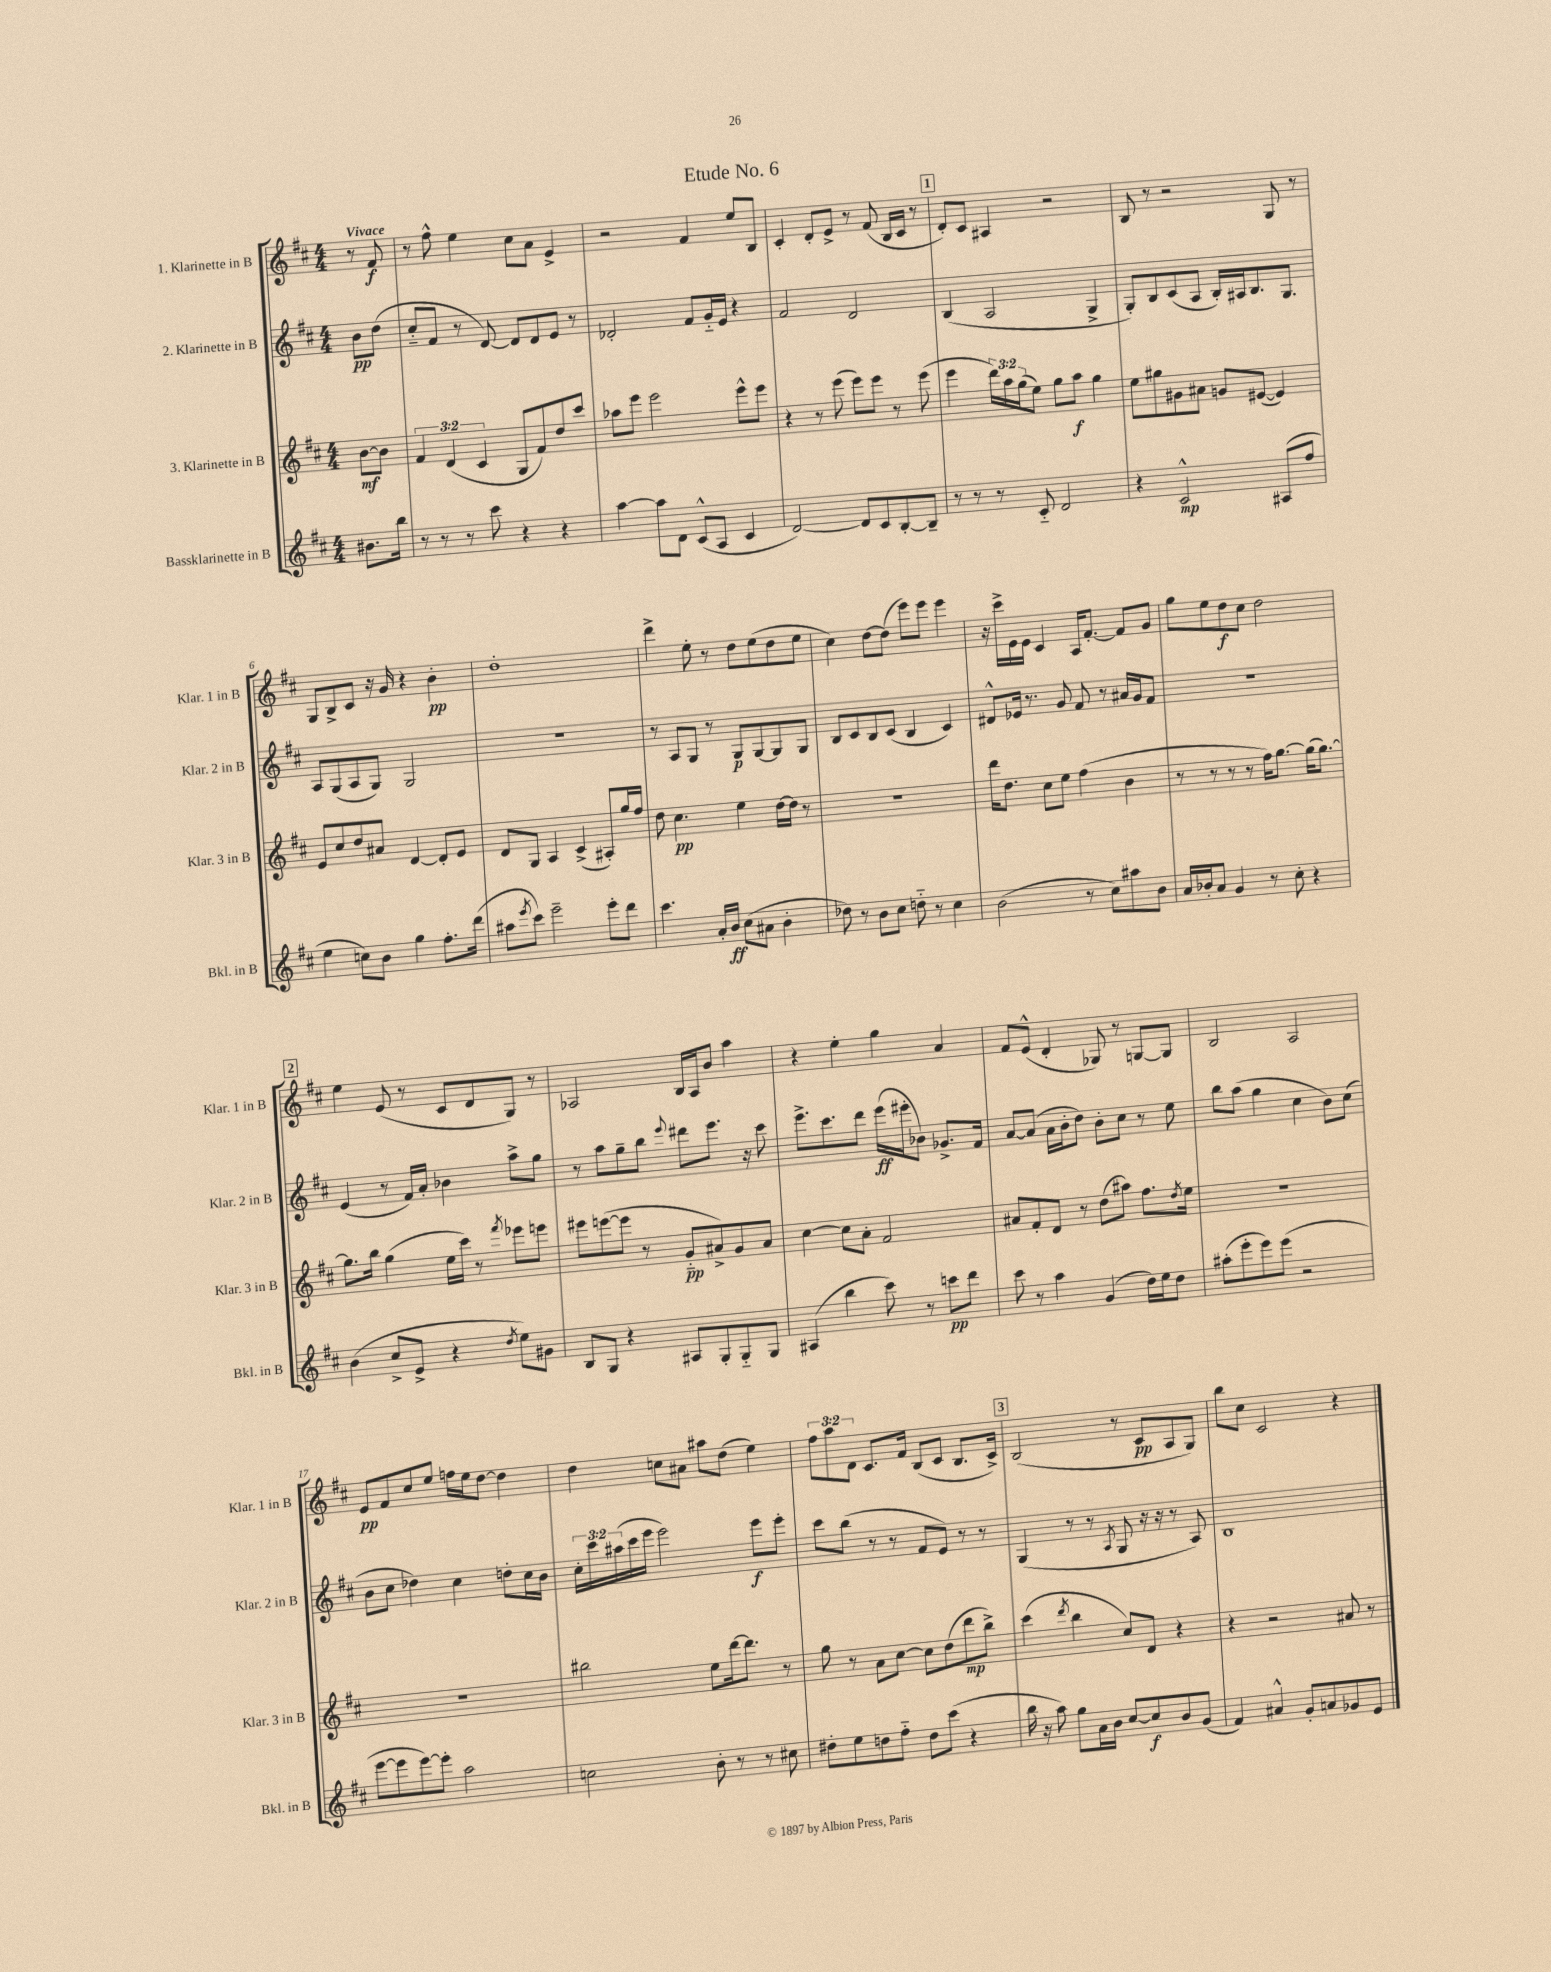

**kern	**kern	**kern	**kern
*staff4	*staff3	*staff2	*staff1
*clefG2	*clefG2	*clefG2	*clefG2
*k[f#c#]	*k[f#c#]	*k[f#c#]	*k[f#c#]
*M4/4	*M4/4	*M4/4	*M4/4
8.b#	[8b	8b	8r
.	8b]	(8dd	8f#
16bb	.	.	.
=	=	=	=
8r	6f#	8cc#'~	8r
8r	.	8f#	8ff#^^
.	(6d	.	.
8r	.	8r	4ee
.	6c#	.	.
8ccc#	.	[8d)	.
4r	8G	8d]	8cc#
.	8f#)	8d	8a
4r	8dd	8e	4e^
.	8ccc#	8r	.
=	=	=	=
[4aa	8aa-	2d-'	2r
.	8eee	.	.
8aa]	2eee	.	.
8d	.	.	.
(8c#^^	.	8f#	4f#
8A	.	16g'~	.
.	.	16e	.
4c#	8eee^^	4r	8ee
.	8eee	.	8B
=	=	=	=
[2d)	4r	2f#	4c#'
.	8r	.	8d'
.	(8eee	.	8e^
8d]	8eee)	2d	8r
8c#	8eee	.	(8f#
[8B'	8r	.	16B
.	.	.	16c#
8B~]	(8eee	.	8r
=	=	=	=
8r	4eee	(4B	8d')
8r	.	.	8c#
8r	24ddd)	2A	4A#
.	24aa	.	.
.	(24gg	.	.
8c#'~	8ee)	.	.
2d	8gg	.	2r
.	8aa	.	.
.	4gg	4G^	.
=	=	=	=
4r	8ee	8G')	8B
.	8gg#	8B	8r
2c#^^	8g#	(8c#	2r
.	8a#	8A	.
.	8g	16B')	.
.	.	16A#	.
.	([8e#	8.B	.
(8A#	4e#])	.	8G
.	.	8.G	.
8ff#	.	.	8r
=	=	=	=
4ee	8e	8A	8G
.	8cc#	(8G	8B^
8cc)	8dd	8A	8c#
8b	8a#	8G)	16r
.	.	.	16g
4gg	[4d	2G	4r
8.ff#'	8d']	.	4b'
.	8e	.	.
(16ddd	.	.	.
=	=	=	=
8aa#	8d	1r	1dd'
8qeee	.	.	.
8ccc#)	8G	.	.
2eee~	4A	.	.
.	(4c#^	.	.
8eee'	8A#')	.	.
8ddd	16gg	.	.
.	16ff#	.	.
=	=	=	=
4.ccc#	8dd	8r	4ddd^
.	4.cc#	8A	.
.	.	8G	8ee'
16a'	.	8r	8r
16b	.	.	.
(8cc#	4ee	8G	8dd
8a#	.	[8G	(8ee
4b'	[16dd	8G]	8dd
.	16dd]	.	.
.	8r	8G	8ee
=	=	=	=
8dd-)	1r	8B	4cc#)
8r	.	8c#	.
8b	.	8B	[8dd
8cc#	.	(8c#	(8dd]
8dd'~	.	4B	8eee)
8r	.	.	8eee
4cc#	.	4c#)	4eee
=	=	=	=
(2b	16ddd	8d#^^	16r
.	8.dd	.	16ccc#^
.	.	16e-	16e
.	.	8.r	16e
.	8cc#	.	4c#
.	8ee	8g	.
8r	(4ff#	8f#	16A
.	.	.	[8.f#'
8cc#)	.	8r	.
8aa#	4b	16a#	8f#]
.	.	16g	.
8b	.	8f#	8g
=	=	=	=
16a	8r	1r	8gg
16b-'	.	.	.
8a	8r	.	8ee
4g	8r	.	8dd
.	8r	.	8cc#
8r	16ff#)	.	2dd
.	[8.gg	.	.
8cc#'	.	.	.
4r	(16gg]	.	.
.	[8.gg)	.	.
=	=	=	=
(4b	8.gg]	(4e	4ee
.	16bb	.	.
8cc#^	(4gg	8r	(8e
8e^	.	16f#)	8r
.	.	16a'	.
4r	16ee	4b-	8c#
.	16ccc#)	.	.
.	8r	.	8d
8qdd	8qfff#	.	.
8ee)	8eee-	8aa^	8G)
8g#	8eee	8gg	8r
=	=	=	=
8B	8eee#	8r	2A-
8G	([8eee	8aa	.
4r	8eee]	8gg~	.
.	8r	8bb	.
.	.	8qqeee	.
8A#	8g'~	8ddd#	16B
.	.	.	16A-
8G'	8a#^)	8.eee	8b
8G'~	8g	.	4aa
.	.	16r	.
8G	8a#	8ccc#	.
=	=	=	=
(4A#	[4cc#	8.eee^	4r
.	.	8.ccc#	.
4bb	8cc#]	.	4ee'
.	8a'	8ddd	.
8ccc#)	2f#	(16eee	4gg
.	.	16eee#'	.
8r	.	8b-)	.
8ccc	.	8.g-^	4a
8ddd	.	.	.
.	.	16f#	.
=	=	=	=
8ccc#	8a#	[8a	8f#
8r	8f#'	(8a]	(8e^^
4aa	8d	16a	4d'
.	.	16b'	.
.	8r	8dd)	.
(4g	(8dd	8b'	8G-)
.	8aa#)	8cc#	8r
16dd)	8.ff#	8r	[8G
16ee	.	.	.
8dd	.	8ee	8G]
.	8qdd	.	.
.	16ee	.	.
=	=	=	=
(8aa#'	1r	8bb	2B
8eee'	.	(8aa	.
8eee)	.	4gg	.
(8eee	.	.	.
2r	.	4cc#	2A
.	.	8b)	.
.	.	(8cc#	.
=	=	=	=
[8eee	1r	8b	8e
8eee]	.	8cc#	8f#
[8eee)	.	4dd-)	8cc#
8eee']	.	.	8ee
2aa	.	4cc#	16ff
.	.	.	16ee
.	.	.	[8dd
.	.	8dd'	4dd]
.	.	16cc#	.
.	.	16b	.
=	=	=	=
2cc	2bb#	24cc#'	4dd
.	.	24ccc#	.
.	.	(24aa#	.
.	.	16ccc#	.
.	.	16eee	.
.	.	2eee)	8cc
.	.	.	8a#
8b'	8ee	.	8aa#
8r	[16ddd	.	(8dd
.	8.ddd]	.	.
8r	.	8eee	4ee)
8cc#	8r	8eee'	.
=	=	=	=
8dd#'	8gg	8ccc#	12ff#
.	.	.	12aa
8ee	8r	(8bb	.
.	.	.	12d
8dd	8a	8r	8.c#
8ff#'~	[8cc#	8r	.
.	.	.	16f#
8dd	8cc#]	8f#	(8B
(8ccc#	(8dd	8e)	8c#
4r	8ddd	8r	8.B
.	8bb^)	8r	.
.	.	.	16c#^)
=	=	=	=
16bb	(4ccc#	(4G	(2B
16r	.	.	.
8aa)	.	.	.
.	8qddd	.	.
8gg	4bb	8r	.
16a	.	8r	.
16b	.	.	.
.	.	8qA	.
[8cc#	8cc#)	8G	8r
8cc#]	8d	16r	8c#
.	.	16r	.
8b	4r	8r	8A
(8g	.	8A)	8G)
=	=	=	=
4f#)	4r	1B	8bb
.	.	.	8cc#
4a#^^	2r	.	2c#
8g'	.	.	.
8a	.	.	.
8g-	8a#	.	4r
8e	8r	.	.
==	==	==	==
*-	*-	*-	*-
